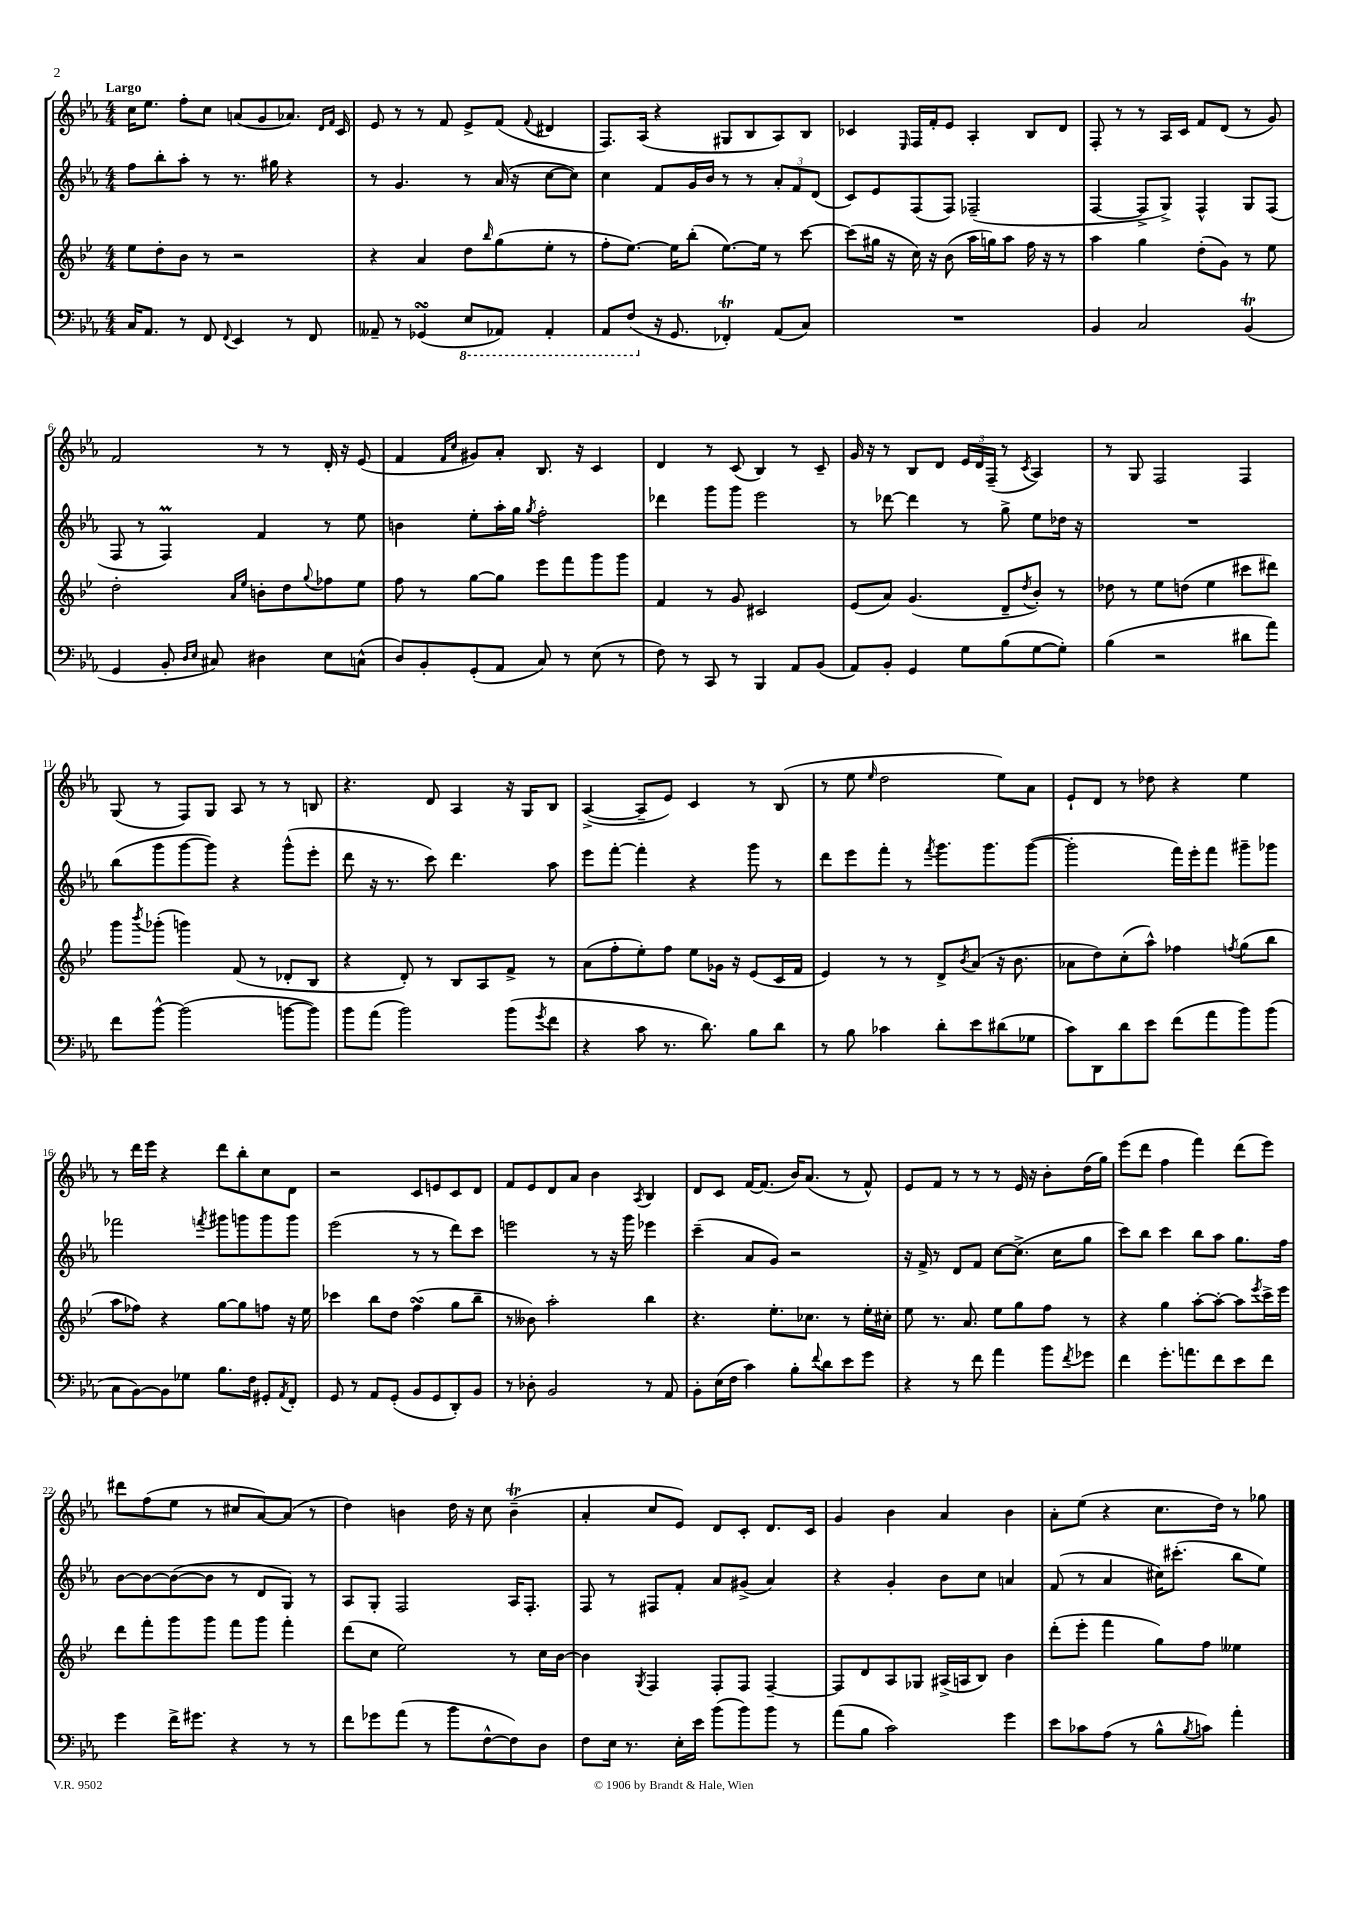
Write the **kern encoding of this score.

**kern	**kern	**kern	**kern
*staff4	*staff3	*staff2	*staff1
*clefF4	*clefG2	*clefG2	*clefG2
*k[b-e-a-]	*k[b-e-]	*k[b-e-a-]	*k[b-e-a-]
*M4/4	*M4/4	*M4/4	*M4/4
16C	8ee-	8ff	16cc
8.AA-	.	.	8.ee-
.	8dd'	8bb-'	.
8r	8b-	8aa-'	8ff'
8FF	8r	8r	8cc
8qqFF	.	.	.
4EE-	2r	8.r	(8a
.	.	.	8g
.	.	16gg#	.
8r	.	4r	8.a-)
8FF	.	.	.
.	.	.	16qqd
.	.	.	16qqf
.	.	.	16c
=	=	=	=
8AA--~	4r	8r	8e-
8r	.	4.g	8r
(4GG-	4a	.	8r
.	.	.	8f
8EE-	8dd	8r	8e-^
.	16qqbb-	.	.
8AAA-)	(8gg	(16a-	(8f
.	.	16r	.
.	.	.	8qqf
4AAA-'	8ee-'	[8cc	4d#
.	8r	8cc])	.
=	=	=	=
8AAA-	8ff'	4cc	8.F)
(8FF	[8.ee-)	.	.
.	.	.	(16A-
16r	.	8f	4r
8.GG	16ee-]	.	.
.	(8bb-'	16g	.
.	.	16b-	.
4FF-')	[8.ee-)	8r	8G#
.	.	8r	8B-
.	16ee-]	.	.
(8AA-	8r	12a-'	8A-)
.	.	12f	.
8C)	[8ccc	.	8B-
.	.	(12d	.
=	=	=	=
1r	(8ccc]	8c)	4c-
.	16gg#	8e-	.
.	16r	.	.
.	.	.	16qqE-
.	16cc)	(8F	16F
.	16r	.	16f'
.	(8b-	8F)	8e-
.	16aa	(2F-~	4A-'
.	16gg)	.	.
.	8aa	.	.
.	16ff	.	8B-
.	16r	.	.
.	8r	.	8d
=	=	=	=
4BB-	4aa	[4F	8F'
.	.	.	8r
2C	4gg	8F^]	8r
.	.	8G^)	16A-
.	.	.	16c
.	(8dd'	4F^^	8f
.	8g)	.	(8d
(4BB-	8r	8G	8r
.	8ee-	(8F	8g)
=	=	=	=
4GG	2dd'	8F	2f
.	.	8r	.
8BB-'	.	4F)	.
16qqD	.	.	.
16qqE-	.	.	.
8C#)	.	.	.
.	16qqa	.	.
.	16qqee-	.	.
4D#	8b'	4f	8r
.	8dd	.	8r
.	8qqgg	.	.
8E-	8ff-	8r	16d'
.	.	.	16r
(8C^^	8ee-	8ee-	(8e-
=	=	=	=
8D)	8ff	4b	4f
8BB-'	8r	.	.
.	.	.	16qqf
.	.	.	16qqcc
(8GG'	[8gg	8ee-'	8g#)
8AA-	8gg]	16aa-'	8a-'
.	.	16gg	.
.	.	8qgg	.
8C)	8eee-	2ff'	8.B-
8r	8fff	.	.
.	.	.	16r
(8E-	8ggg	.	4c
8r	8ggg	.	.
=	=	=	=
8F)	4f	4ddd-	4d
8r	.	.	.
8CC	8r	8ggg	8r
8r	8g	8ggg	(8c
4BBB-	2c#	2eee-	4B-)
8AA-	.	.	8r
(8BB-	.	.	8c~
=	=	=	=
8AA-)	(8e-	8r	16g
.	.	.	16r
8BB-'	8a)	[8ddd-	8r
4GG	(4.g	4ddd-]	8B-
.	.	.	8d
8G	.	8r	24e-
.	.	.	24d
.	.	.	(24F~
(8B-	8d~	8gg^	8r
.	8qdd	.	8qc
[8G	8b-')	8ee-	4A-)
8G'])	8r	16dd-	.
.	.	16r	.
=	=	=	=
(4B-	8dd-	1r	8r
.	8r	.	8G
2r	8ee-	.	2F
.	(8dd	.	.
.	4ee-	.	.
8d#	8ccc#	.	4F
8a-)	8ddd#)	.	.
=	=	=	=
8f	8ggg	(8bb-	(8G
.	8qbbb-	.	.
[8b-^^	(8ggg-'	8ggg	8r
(2b-]	4ggg)	[8ggg	8F)
.	.	8ggg])	8G
.	(8f	4r	8A-
.	8r	.	8r
[8b	8d-'	(8ggg^^	8r
8b])	8B-	8eee-'	8B
=	=	=	=
8b-	4r	8ddd	4.r
(8a-	.	16r	.
.	.	8.r	.
2b-)	8d')	.	.
.	8r	8ccc)	8d
.	8B-	4.ddd	4A-
.	8A	.	.
(8b-	8f^	.	16r
.	.	.	16G
8qg	.	.	.
8f	8r	8aa-	8B-
=	=	=	=
4r	(8a	8eee-	([4A-^
.	8ff'	[8fff'	.
8c	8ee-')	4fff']	8A-~]
8.r	8ff	.	8e-)
.	8ee-	4r	4c
8.d)	.	.	.
.	16g-	.	.
.	16r	.	.
8B-	(8e-	8ggg	8r
8d	16c	8r	(8B-
.	16f	.	.
=	=	=	=
8r	4e-)	8ddd	8r
8B-	.	8eee-	8ee-
.	.	.	16qqee-
4c-	8r	8fff'	2dd
.	8r	8r	.
.	.	8qfff	.
8d'	8d^	8.ggg	.
.	8qb-	.	.
8e-	(8a	.	.
.	.	8.ggg	.
(8d#	16r	.	8ee-)
.	8.b-	.	.
8G-	.	([8ggg	8a-
=	=	=	=
8c)	8a-	2ggg']	8e-`
8DD	8dd)	.	8d
8d	(8cc'	.	8r
8e-	8aa^^)	.	8dd-
(8f	4ff-	16fff)	4r
.	.	16eee-'	.
8a-	.	8fff	.
.	8qff	.	.
8b-)	(8gg	8ggg#~	4ee-
(8b-	8bb-	8ggg-	.
=	=	=	=
8C	8aa	2fff-	8r
[8BB-)	8ff-)	.	16ddd
.	.	.	16eee-
8BB-]	4r	.	4r
8G-	.	.	.
.	.	8qfff	.
8.B-	[8gg	8ggg#	8ddd
.	8gg]	8ggg	8bb-'
16F	.	.	.
8GG#'	8ff	8ggg	8cc
8qAA-	.	.	.
8FF'	16r	8ggg	8d
.	16ee-	.	.
=	=	=	=
8GG	4ccc-	(2eee-	2r
8r	.	.	.
8AA-	8bb-	.	.
(8GG'	8dd	.	.
8BB-	(4ff	8r	8c
8GG	.	8r	8e
8DD')	8gg	8ddd)	8c
8BB-	8bb-~	8ccc	8d
=	=	=	=
8r	8r	2eee	8f
8D-'	8b--)	.	8e-
2BB-	2aa'	.	8d
.	.	.	8a-
.	.	8r	4b-
.	.	16r	.
.	.	16ggg	.
.	.	.	8qA-
8r	4bb-	4eee-	4B-
8AA-	.	.	.
=	=	=	=
8BB-'	4.r	(4ccc~	8d
(16E-	.	.	8c
16F	.	.	.
4c)	.	8a-	[16f
.	.	.	(8.f]
.	8.ee-'	8g)	.
8B-'	.	2r	16b-)
.	8.cc-	.	(8.a-
8qqf	.	.	.
8d	.	.	.
8e-	8r	.	8r
8g	16ee-'	.	8f^^)
.	16cc#'	.	.
=	=	=	=
4r	8ee-	16r	8e-
.	.	16f^	.
.	8.r	8r	8f
8r	.	8d	8r
.	8.a	.	.
8f	.	8f	8r
4a-	8ee-	[8cc	8r
.	8gg	(8.cc^]	16e-
.	.	.	16r
8b-	8ff	.	8b-'
.	.	16cc	.
8qf	.	.	.
8g-	8r	8gg	(16dd
.	.	.	16gg)
=	=	=	=
4f	4r	8ccc)	(8eee-
.	.	8bb-	8ddd
8.g'	4gg	4ccc	4ff
8.a	.	.	.
.	[8aa'	8bb-	4fff)
8f	8aa'_	8aa-	.
8e-	8aa]	8.gg	(8ddd
.	8qeee-	.	.
8f	16ccc^	.	8eee-)
.	16eee-	16ff	.
=	=	=	=
4g	8ddd	[8b-	8ddd#
.	8fff'	8b-_	(8ff
16f^	8ggg	(8b-_	8ee-
8.g#	.	.	.
.	8ggg	8b-]	8r
4r	8fff	8r	8cc#
.	8ggg	8d	[8a-)
8r	4fff'	8G)	(8a-]
8r	.	8r	8r
=	=	=	=
8f	(8ddd	8A-	4dd)
8g-	8cc	8G'	.
(8a-	2ee-)	2F	4b
8r	.	.	.
8b-	.	.	16dd
.	.	.	16r
[8F^^	.	.	8cc
8F])	8r	16A-	(4b~
.	.	8.F'	.
8D	16cc	.	.
.	[16b-	.	.
=	=	=	=
8F	4b-]	8F	4a-'
16E-	.	8r	.
8.r	.	.	.
.	8qG	.	.
.	4F	8F#	8cc
16E-'	.	8f'	8e-)
16e-	.	.	.
(8b-	8F'	8a-	8d
8b-)	8F	(8g#^	8c'
8b-	[4F~	4a-)	8.d
8r	.	.	.
.	.	.	16c
=	=	=	=
(8a-	8F]	4r	4g
8B-	8d	.	.
2c)	8A	4g'	4b-
.	8G-	.	.
.	(16A#^	8b-	4a-
.	16A	.	.
.	8B-)	8cc	.
4g	4b-	4a	4b-
=	=	=	=
8e-	(8ddd'	(8f	8a-'
8c-	8eee-'	8r	(8ee-
(8A-	4fff	4a-	4r
8r	.	.	.
8B-^^	8gg)	16cc#)	8.cc
.	.	(8.ccc#'	.
8qB-	.	.	.
8c)	8ff	.	.
.	.	.	16dd)
4a-'	4ee--	8bb-	8r
.	.	8ee-)	8gg-
==	==	==	==
*-	*-	*-	*-
